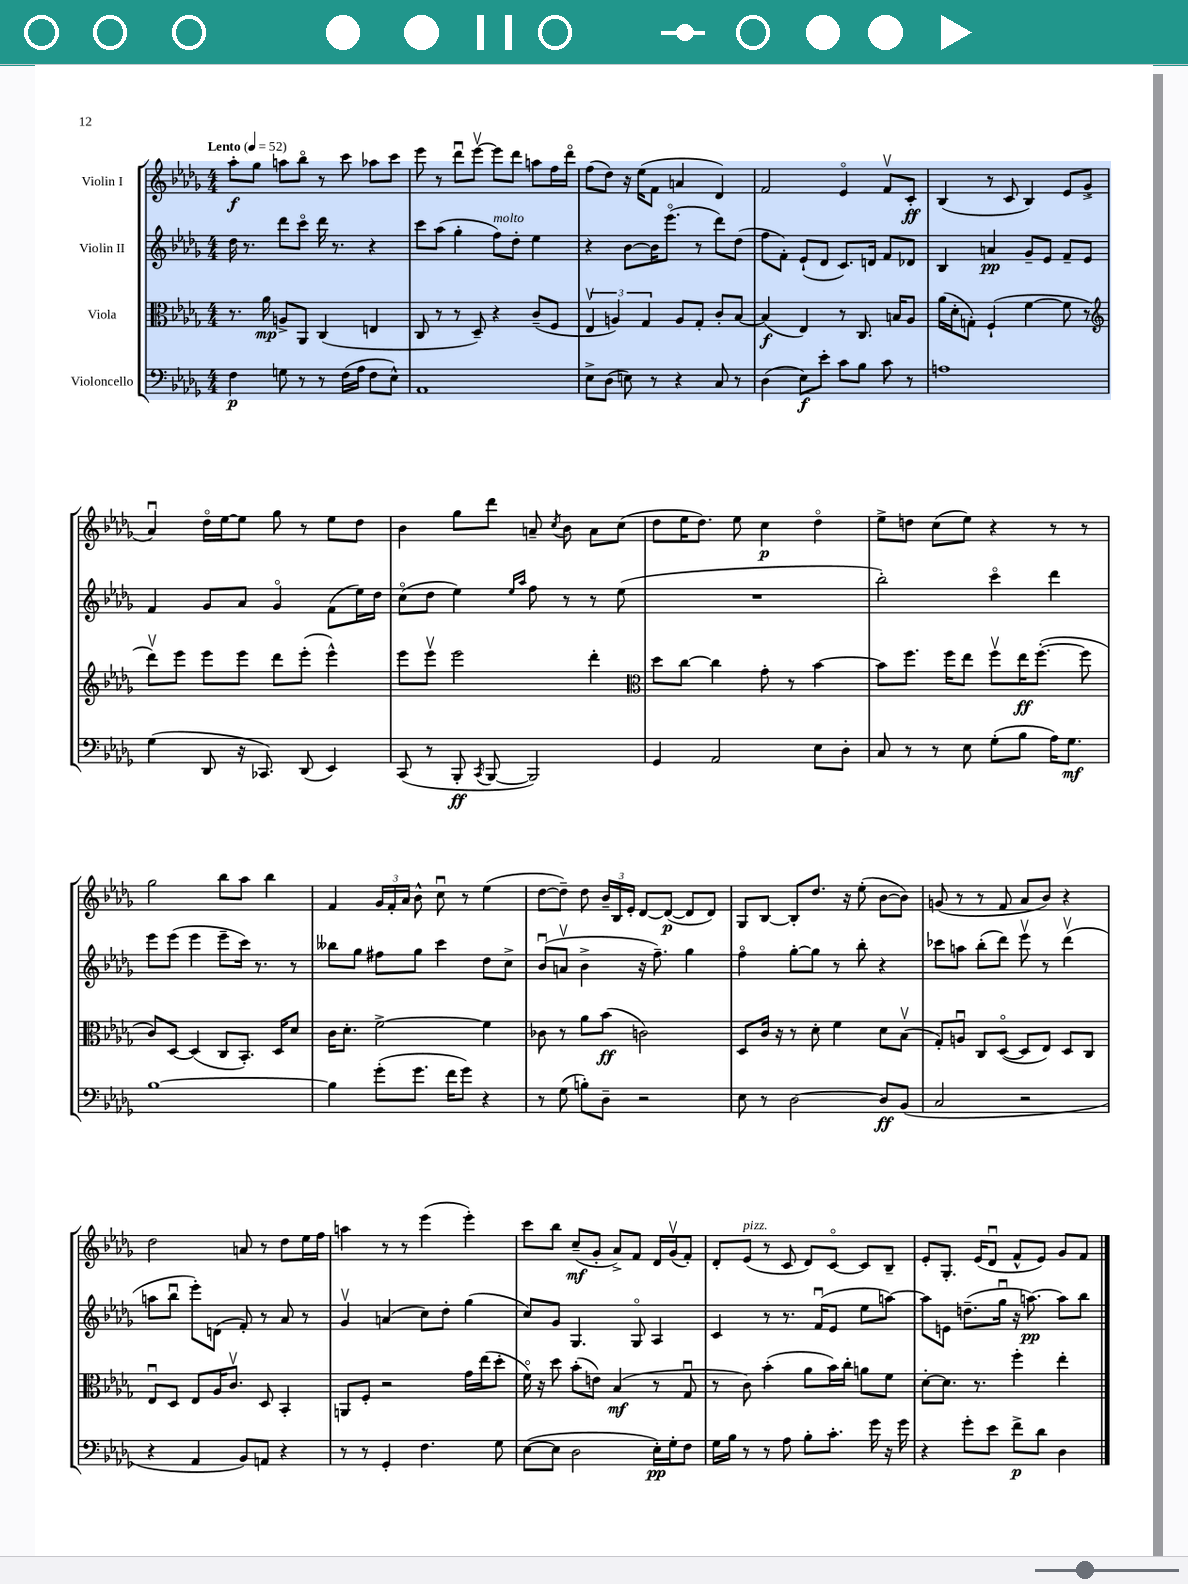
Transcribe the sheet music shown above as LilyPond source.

<<
\new StaffGroup <<
\new Staff = "s0" \with { instrumentName = "Violin I" } {
    \clef treble \key des \major \numericTimeSignature \time 4/4 \tempo "Lento" 4 = 52
    \autoBeamOff aes''8[-.\f ges''8] a''8[ bes''8]\flageolet r8 c'''8 aes''8[ c'''8] |
    ees'''8 r8 des'''8[\downbow ees'''8]~\upbow ees'''8[ des'''8] a''8[ f''16 des'''16]\flageolet |
    f''8[( des''8]) r16 ees''16[( f'8] a'4 des'4) |
    f'2 ees'4\flageolet f'8[\upbow c'8]-.\ff |
    bes4( r8 c'8 bes4) ees'8[ ges'8]->( |
    aes'4\downbow) des''16[\flageolet ees''16~ ees''8] ges''8 r8 ees''8[ des''8] |
    bes'4 ges''8[ des'''8] a'8-- \acciaccatura { c''8 } bes'8 a'8[ c''8]( |
    des''8[ ees''16 des''8.]) ees''8 c''4\p des''4\flageolet |
    ees''8[-> d''8] c''8[( ees''8]) r4 r8 r8 |
    ges''2 bes''8[ aes''8] bes''4 |
    f'4 \tuplet 3/2 { ges'16[ f'16-. aes'16] } bes'8-^ c''8\downbow r8 ees''4( |
    des''8[~ des''8]--) des''8 \tuplet 3/2 { bes'16[-- bes16 ees'16]-. } des'8[~ des'8]~\p( des'8[ des'8]) |
    ges8[ bes8]~ bes8[-. des''8.] r16 ees''8-.( bes'8[~ bes'8]) |
    g'8( r8 r8 f'8 aes'8[ bes'8]) r4 |
    des''2 a'8 r8 des''8[ ees''16 f''16] |
    a''4 r8 r8 ees'''4( ees'''4-.) |
    c'''8[ bes''8] c''8[--\mf( ges'8]-. aes'8[->) f'8] des'16[ ges'16\upbow( f'8]-.) |
    des'8[-. ees'8]^\markup { \italic "pizz." }( r8 c'8 des'8[) c'8]~\flageolet c'8[ bes8]-- |
    ees'8[-. ges8.]-. ees'16[( des'8]\downbow f'8[-^ ees'8]) ges'8[ f'8] \bar "|." |
}
\new Staff = "s1" \with { instrumentName = "Violin II" } {
    \clef treble \key des \major \numericTimeSignature \time 4/4
    \autoBeamOff des''16 r8. des'''8[ c'''8]\flageolet des'''16 r8. r4 |
    c'''8[ aes''8]( ges''4-. f''8[^\markup { \italic "molto" }) des''8]-. ees''4 |
    r4 bes'8[~ bes'16 ees'''8.]\flageolet( r8 des'''8[) des''8]( |
    f''8[ f'8]-.) ees'8[-!( des'8] c'8.[) d'16] f'8[ des'8] |
    bes4 a'4\pp ges'8[-- ees'8] f'8[-- ees'8] |
    f'4 ges'8[ aes'8] ges'4\flageolet f'8[( ees''16) des''16] |
    c''8[\flageolet( des''8] ees''4) \grace { ees''16[ aes''16] } f''8 r8 r8 ees''8( |
    R1 |
    bes''2-.) c'''4\flageolet des'''4 |
    ees'''8[ ees'''8]( ees'''4 ees'''8[-- c'''16]) r8. r8 |
    beses''8[ ges''8] fis''8[ ges''8] c'''4 des''8[ c''8]-> |
    bes'8[\downbow( a'8]\upbow bes'4-> r16 f''8.--) ges''4 |
    f''4\flageolet ges''8[~-. ges''8] r8 bes''8-. r4 |
    ces'''8[ a''8] bes''8[-.( des'''8]) ees'''8\upbow r8 des'''4\upbow( |
    a''8[ bes''8]\downbow ees'''8[-.) d'8]( f'8-.) r8 aes'8 r8 |
    ges'4\upbow a'4( c''8[) des''8]-. ges''4( |
    c''8[) ges'8] ges4. ges8\flageolet aes4 |
    c'4 r8 r8. f'16[\downbow( ees'8] ees''8[ a''8]~) |
    a''8[ e'8] d''8.[--( ges''16]\downbow r16 a''8.~\pp) a''8[ bes''8] \bar "|." |
}
\new Staff = "s2" \with { instrumentName = "Viola" } {
    \clef alto \key des \major \numericTimeSignature \time 4/4
    \autoBeamOff r8. aes'16\mp a8[-> aes,8] c4( e4 |
    c8 r8 r8 des8--) r4 c'8[--( f8] |
    \tuplet 3/2 { ees4\upbow a4) ges4 } a8[ ges8]-. c'8[-. bes8]~ |
    bes4\f( ees4) r8 c8. b16[ aes8] |
    aes'16[( des'16-. g8]-.) f4-!( f'4~ f'8 r8 |
    \clef treble des'''8[\upbow) ees'''8] ees'''8[ ees'''8] des'''8[ ees'''8]-.( ees'''4-^) |
    ees'''8[ ees'''8]\upbow ees'''2 des'''4-. |
    \clef alto des''8[ c''8]~ c''4 ges'8-. r8 bes'4~ |
    bes'8[ f''8.] f''16[ ees''8] f''8[\upbow ees''16\ff f''8.]~-.( f''8 |
    c'8[) des8]~ des4( c8[ bes,8.]-.) des16[ des'8] |
    c'16[ des'8.]-. f'2~-> f'4 |
    ces'8 r8 aes'8[ bes'8]\ff( c'2) |
    des8[ c'16] r16 r8 des'8-. f'4 des'8[ bes8]\upbow( |
    ges8[-.) a8]\downbow c8[ des8]~\flageolet( des8[ ees8]) des8[ c8] |
    ees8[\downbow des8] ees8[ aes16 c'8.]\upbow des8 bes,4-. |
    a,8[ f8]-. r2 ges'16[ ees''16( des''8]-. |
    f'16\flageolet) r16 des''8 bes'8[-.( e'8]) bes4\mf( r8 ges8\downbow |
    r8 c'8) bes'4-.( aes'8[ bes'16) c''16]-. a'8[ f'8] |
    des'8[~-. des'8.] r8. f''4-. ees''4-. \bar "|." |
}
\new Staff = "s3" \with { instrumentName = "Violoncello" } {
    \clef bass \key des \major \numericTimeSignature \time 4/4
    \autoBeamOff f4\p g8 r8 r8 f16[( aes16] f8[ ees8]-^) |
    aes,1 |
    ees8[-> des8]( e8) r8 r4 c8 r8 |
    des4( ees8[\f) ees'8]-. c'8[ bes8] c'8 r8 |
    a1 |
    ges4( des,8 r16 ces,8.) des,8( ees,4) |
    c,8( r8 bes,,8-.\ff \acciaccatura { c,8 } bes,,8~ bes,,2) |
    ges,4 aes,2 ees8[ des8]-. |
    c8 r8 r8 ees8 ges8[-.( bes8] aes16[) ges8.]\mf |
    bes1~ |
    bes4 ges'8[-.( ges'8.] f'16[ ges'8]) r4 |
    r8 ges8( b8[-.) des8]-- r2 |
    ees8 r8 des2~ des8[\ff bes,8]( |
    c2 r2 |
    r4 aes,4 bes,8[) a,8] r4 |
    r8 r8 ges,4-. f4. ges8 |
    ees8[~( ees8] des2 ees16[-.\pp) ges16-. f8] |
    ges16[ bes16] r8 r8 aes8 bes8[-. c'8.]-. ges'16 r16 ges'16 |
    r4 ges'8[-. ees'8] f'8[->\p des'8] des4 \bar "|." |
}
>>
>>
\layout { \context { \Score \remove "Bar_number_engraver" } }
